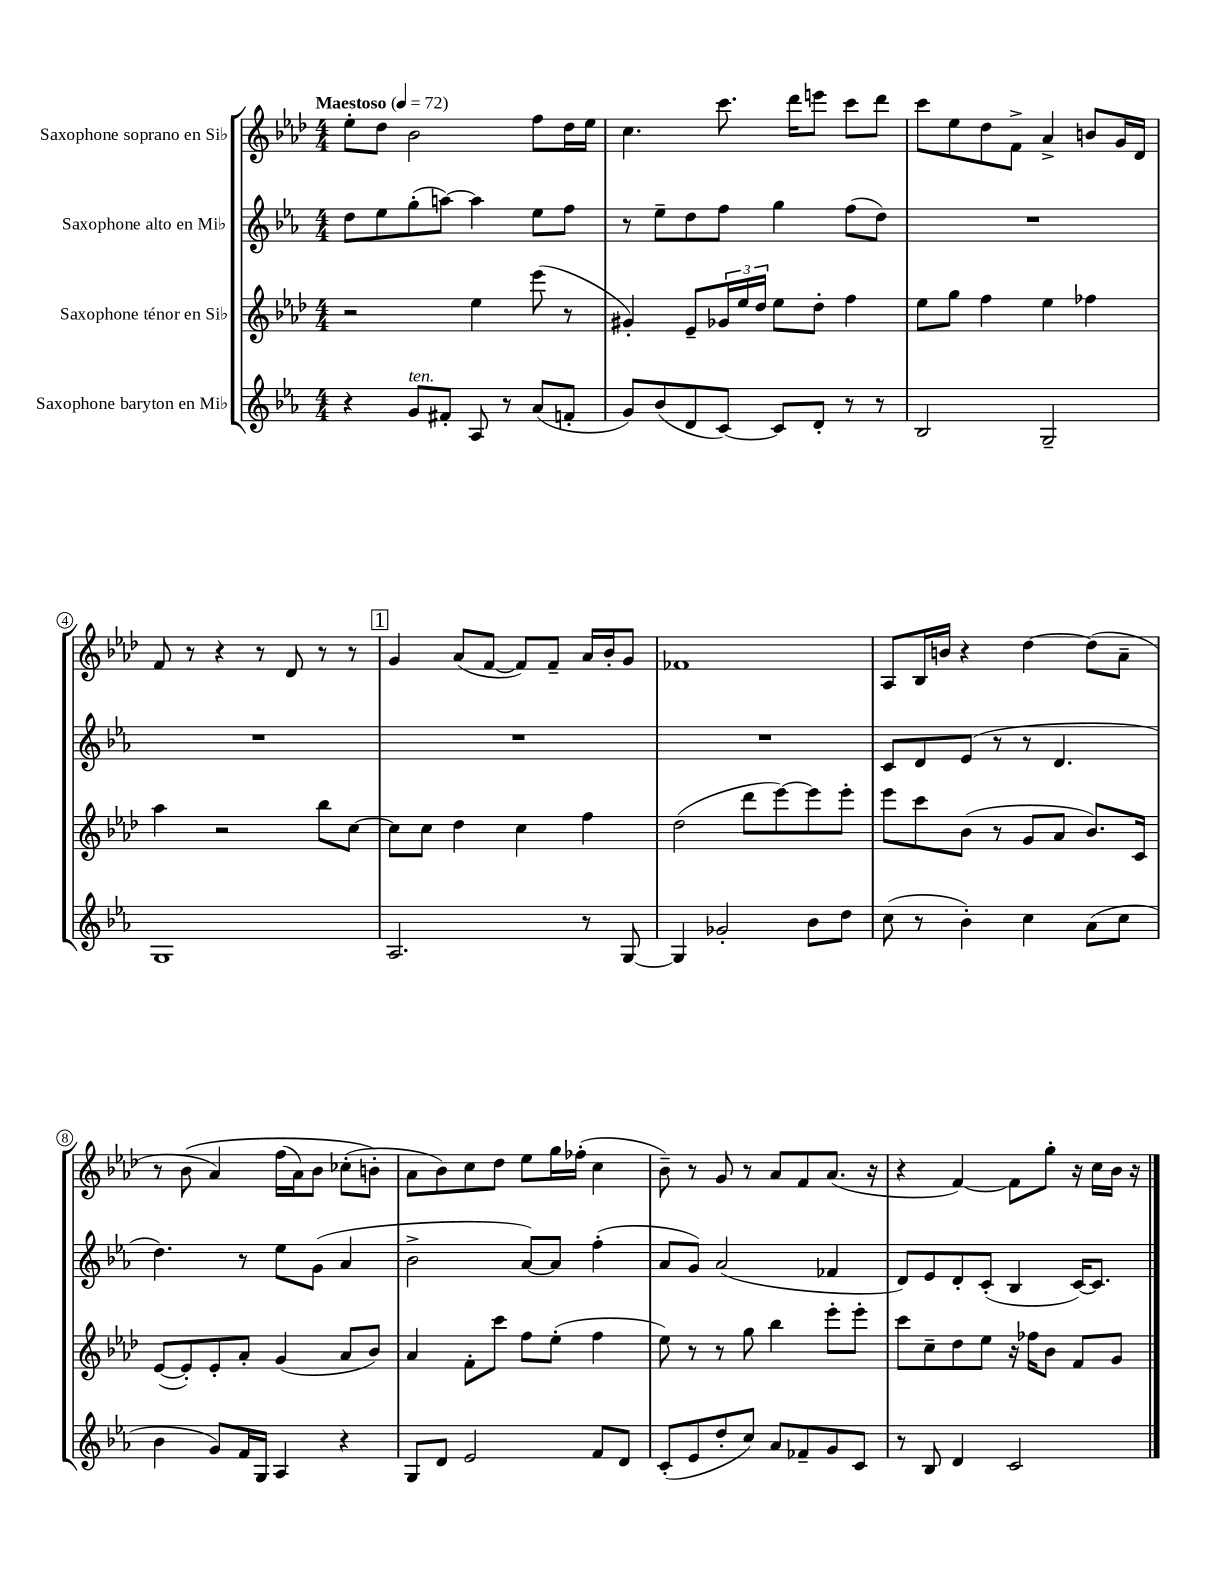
<<
\new StaffGroup <<
\new Staff = "s0" \with { instrumentName = "Saxophone soprano en Sib" } {
    \clef treble \key aes \major \numericTimeSignature \time 4/4 \tempo "Maestoso" 4 = 72
    ees''8-. des''8 bes'2 f''8 des''16 ees''16 |
    c''4. c'''8. des'''16 e'''8 c'''8 des'''8 |
    c'''8 ees''8 des''8 f'8-> aes'4-> b'8 g'16 des'16 |
    f'8 r8 r4 r8 des'8 r8 r8 |
    \mark \markup { \box "1" } g'4 aes'8( f'8~ f'8) f'8-- aes'16 bes'16-. g'8 |
    fes'1 |
    aes8 bes16 b'16 r4 des''4~ des''8( aes'8-- |
    r8 bes'8\( aes'4) f''16( aes'16) bes'8 ces''8-.( b'8-.\) |
    aes'8 bes'8) c''8 des''8 ees''8 g''16 fes''16-.( c''4 |
    bes'8--) r8 g'8 r8 aes'8 f'8 aes'8.( r16 |
    r4 f'4~) f'8 g''8-. r16 c''16 bes'16 r16 \bar "|." |
}
\new Staff = "s1" \with { instrumentName = "Saxophone alto en Mib" } {
    \clef treble \key ees \major \numericTimeSignature \time 4/4
    d''8 ees''8 g''8-.( a''8~) a''4 ees''8 f''8 |
    r8 ees''8-- d''8 f''8 g''4 f''8( d''8) |
    R1 |
    R1 |
    \mark \markup { \box "1" } R1 |
    R1 |
    c'8 d'8 ees'8( r8 r8 d'4. |
    d''4.) r8 ees''8 g'8( aes'4 |
    bes'2-> aes'8~) aes'8 f''4-.( |
    aes'8 g'8) aes'2( fes'4 |
    d'8) ees'8 d'8-. c'8-.( bes4 c'16~) c'8. \bar "|." |
}
\new Staff = "s2" \with { instrumentName = "Saxophone ténor en Sib" } {
    \clef treble \key aes \major \numericTimeSignature \time 4/4
    r2 ees''4 ees'''8( r8 |
    gis'4-.) ees'8-- \tuplet 3/2 { ges'16 ees''16 des''16 } ees''8 des''8-. f''4 |
    ees''8 g''8 f''4 ees''4 fes''4 |
    aes''4 r2 bes''8 c''8~ |
    \mark \markup { \box "1" } c''8 c''8 des''4 c''4 f''4 |
    des''2( des'''8 ees'''8~) ees'''8 ees'''8-. |
    ees'''8 c'''8 bes'8( r8 g'8 aes'8 bes'8.) c'16 |
    ees'8~( ees'8-.) ees'8-. aes'8-. g'4( aes'8 bes'8) |
    aes'4 f'8-. c'''8 f''8 ees''8-.( f''4 |
    ees''8) r8 r8 g''8 bes''4 ees'''8-. ees'''8-. |
    c'''8 c''8-- des''8 ees''8 r16 fes''16 bes'8 f'8 g'8 \bar "|." |
}
\new Staff = "s3" \with { instrumentName = "Saxophone baryton en Mib" } {
    \clef treble \key ees \major \numericTimeSignature \time 4/4
    r4 g'8^\markup { \italic "ten." } fis'8-. aes8 r8 aes'8( f'8-. |
    g'8) bes'8( d'8 c'8~) c'8 d'8-. r8 r8 |
    bes2 g2-- |
    g1 |
    \mark \markup { \box "1" } aes2. r8 g8~ |
    g4 ges'2-. bes'8 d''8 |
    c''8( r8 bes'4-.) c''4 aes'8( c''8 |
    bes'4 g'8) f'16 g16 aes4 r4 |
    g8 d'8 ees'2 f'8 d'8 |
    c'8-.( ees'8 d''8-. c''8) aes'8 fes'8-- g'8 c'8 |
    r8 bes8 d'4 c'2 \bar "|." |
}
>>
>>
\layout { \context { \Score \override BarNumber.stencil = #(make-stencil-circler 0.1 0.3 ly:text-interface::print) } }
